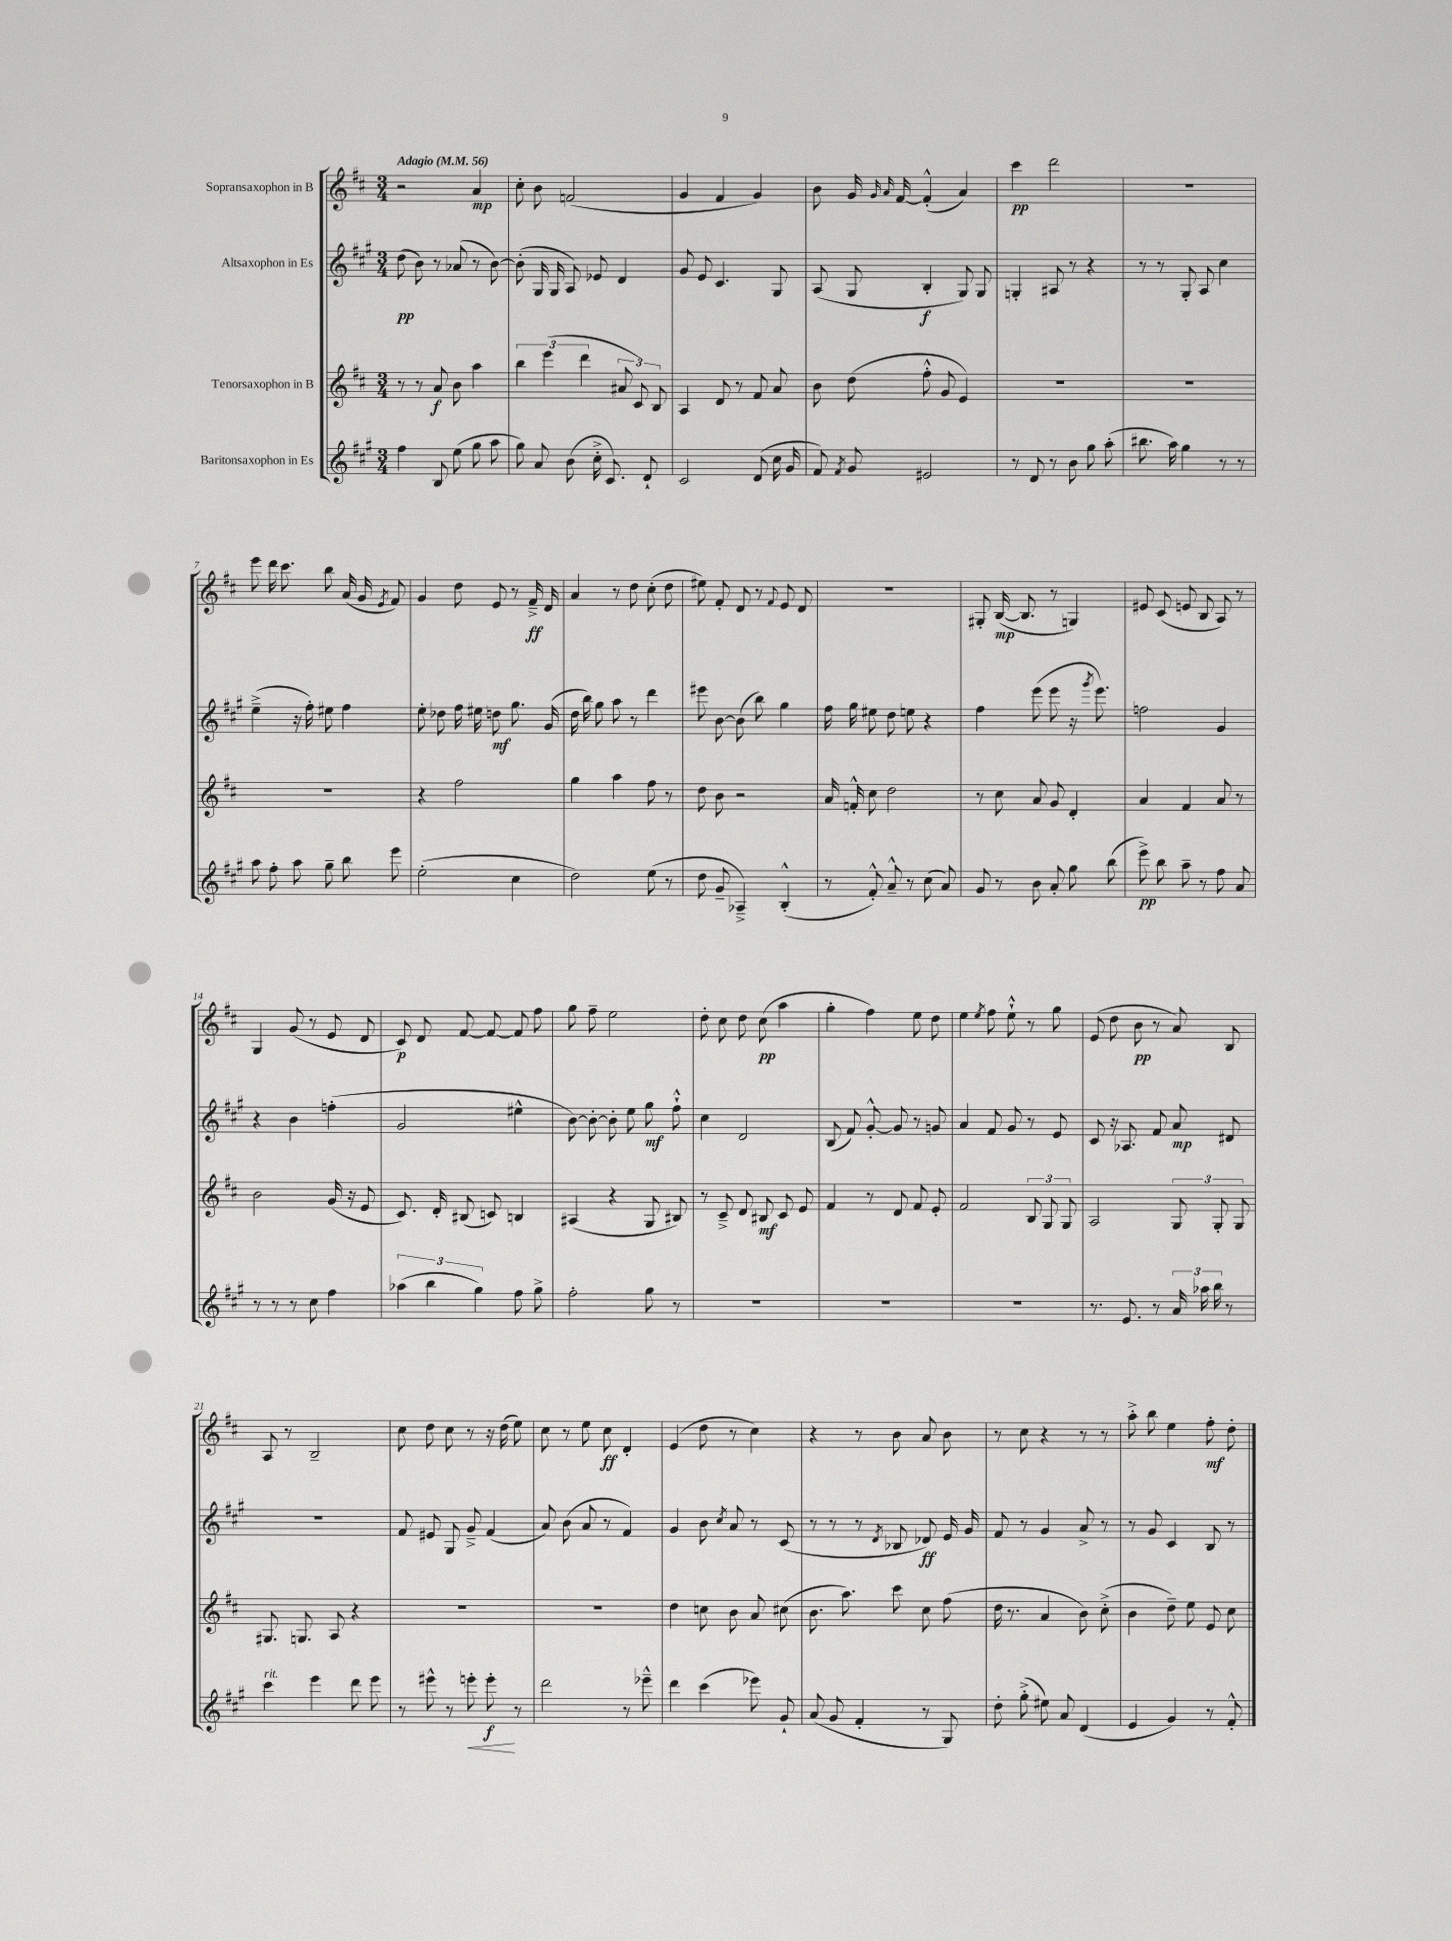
<<
\new StaffGroup <<
\new Staff = "s0" \with { instrumentName = "Sopransaxophon in B" } {
    \clef treble \key d \major \numericTimeSignature \time 3/4 \tempo "Adagio" 4 = 56
    \autoBeamOff r2 a'4\mp |
    cis''8-. b'8 f'2( |
    g'4 fis'4 g'4) |
    b'8 g'16 \grace { g'16 a'16 } fis'16~ fis'4-.-^( a'4) |
    cis'''4\pp d'''2 |
    R2. |
    e'''8 d'''16 cis'''8. b''8 a'16( g'16 \acciaccatura { e'8 } fis'8) |
    g'4 d''8 e'8 r8 fis'16--->\ff d'16 |
    a'4 r8 d''8 cis''8-.( d''8 |
    eis''8) fis'8-. d'8 r8 \appoggiatura { fis'8 } e'8 d'8 |
    R2. |
    gis8-. b16~\mp( b8. r8 g4) |
    eis'8 cis'8( e'8 b8 a8) r8 |
    g4 g'8( r8 e'8 d'8 |
    cis'8\p) d'8 fis'8~ fis'8~ fis'8 fis''8 |
    g''8 fis''8-- e''2 |
    d''8-. cis''8 d''8 cis''8\pp( a''4 |
    g''4-. fis''4) e''8 d''8 |
    e''4 \acciaccatura { e''8 } fis''8 e''8-!-^ r8 g''8 |
    e'8( d''8 b'8\pp r8 a'8) b8 |
    a8 r8 b2-- |
    cis''8 d''8 cis''8 r8 r16 d''16( e''8) |
    cis''8 r8 e''8 cis''8\ff d'4-. |
    e'4( d''8 r8 cis''4) |
    r4 r8 b'8 a'8 b'8 |
    r8 cis''8 r4 r8 r8 |
    a''8-.-> b''8 e''4 fis''8-.\mf d''8-. \bar "|." |
}
\new Staff = "s1" \with { instrumentName = "Altsaxophon in Es" } {
    \clef treble \key a \major \numericTimeSignature \time 3/4
    \autoBeamOff d''8\pp( b'8) r8 aes'8( r8 b'8~) |
    b'8-.( gis16 gis16 a8) ees'8 d'4 |
    gis'8 e'8 cis'4. gis8 |
    a8( gis8 b4-.\f gis8) gis8 |
    g4-. ais8 r8 r4 |
    r8 r8 gis8-. a8 cis''4 |
    e''4--->( r16 fis''16-.) eis''8 fis''4 |
    e''8-. des''8 fis''16 eis''16 d''8\mf gis''8. gis'16( |
    d''16 b''16) gis''8 a''8 r8 d'''4 |
    eis'''8 b'8~ b'8( b''8) gis''4 |
    fis''16 gis''16 eis''8 d''8 e''8 r4 |
    fis''4 e'''8( e'''8 r16 \acciaccatura { gis'''8 } e'''8.) |
    f''2 gis'4 |
    r4 b'4 f''4-.( |
    gis'2 eis''4-^ |
    b'8~) b'8~-. b'8-. e''8 gis''8\mf fis''8-!-^ |
    cis''4 d'2 |
    b8( fis'8) gis'8~-.-^ gis'8 r8 g'8 |
    a'4 fis'8 gis'8 r8 e'8 |
    cis'8 r16 aes8. fis'8 a'8\mp dis'8 |
    R2. |
    fis'8 eis'8 gis8 gis'8---> fis'4( |
    a'8) b'8( a'8 r8 fis'4) |
    gis'4 b'8 \acciaccatura { cis''8 } a'8 r8 cis'8( |
    r8 r8 r8 \acciaccatura { d'8 } bes8 des'8\ff) e'16 gis'16 |
    fis'8 r8 gis'4 a'8-> r8 |
    r8 gis'8 cis'4 b8 r8 \bar "|." |
}
\new Staff = "s2" \with { instrumentName = "Tenorsaxophon in B" } {
    \clef treble \key d \major \numericTimeSignature \time 3/4
    \autoBeamOff r8 r8 a'8\f b'8 a''4 |
    \tuplet 3/2 { b''4 e'''4( d'''4 } \tuplet 3/2 { ais'8 cis'8) b8 } |
    a4 d'8 r8 fis'8 a'8 |
    b'8 d''8( fis''8-.-^ g'8 e'4) |
    R2. |
    R2. |
    R2. |
    r4 fis''2 |
    g''4 a''4 fis''8 r8 |
    d''8 b'8 r2 |
    a'16 f'16-.-^ cis''8 d''2 |
    r8 cis''8 a'8 g'8 d'4-. |
    a'4 fis'4 a'8 r8 |
    b'2 g'16( r16 e'8 |
    cis'8.) d'16-. bis8( c'8) b4 |
    ais4( r4 g8 bis8) |
    r8 cis'8---> d'8 bis8\mf cis'8 e'8 |
    fis'4 r8 d'8 fis'8 e'8-. |
    fis'2 \tuplet 3/2 { b8 g8 g8 } |
    a2 \tuplet 3/2 { g8 g8-. g8 } |
    gis8. g8. a8 r4 |
    R2. |
    R2. |
    d''4 c''8 b'8 a'8 cis''8( |
    b'8. a''8.) cis'''8 cis''8 fis''8( |
    d''16 r8. a'4 b'8) cis''8-.->( |
    b'4 d''8--) e''8 e'8 cis''8 \bar "|." |
}
\new Staff = "s3" \with { instrumentName = "Baritonsaxophon in Es" } {
    \clef treble \key a \major \numericTimeSignature \time 3/4
    \autoBeamOff fis''4 b8 e''8( gis''8 a''8 |
    gis''8) a'8 b'8( cis''16-.-> cis'8.) d'8-! |
    cis'2 d'8( cis''16 gis'16 |
    fis'8) \acciaccatura { fis'8 } gis'8 eis'2 |
    r8 d'8 r8 b'8 gis''8 a''8-.( |
    bis''8. a''16) gis''4 r8 r8 |
    a''8 fis''8-. a''8 gis''8-- b''8 e'''8 |
    e''2-.( cis''4 |
    d''2) e''8( r8 |
    d''8 gis'8-- aes4--->) b4-.-^( |
    r8 fis'8-.-^) a'8---^ r8 cis''8( a'8) |
    gis'8 r8 b'8 a'8-. gis''8 b''8( |
    e'''8->\pp) b''8 a''8-- r8 fis''8 a'8 |
    r8 r8 r8 cis''8 fis''4 |
    \tuplet 3/2 { aes''4( b''4 gis''4) } fis''8 gis''8-> |
    fis''2-. gis''8 r8 |
    R2. |
    R2. |
    R2. |
    r8. e'8. r8 \tuplet 3/2 { a'16 aes''16 b''16 } r8 |
    cis'''4^\markup { \italic "rit." } e'''4 d'''8 e'''8 |
    r8 eis'''8-^ r8 e'''8-.\< e'''8-.\f\! r8 |
    d'''2 r8 ees'''8---^ |
    d'''4 cis'''4( ees'''8) gis'8-! |
    a'8( gis'8 fis'4-. r8 gis8) |
    d''8-. gis''8-.->( eis''8) a'8 d'4( |
    e'4 gis'4) r8 fis'8-.-^ \bar "|." |
}
>>
>>
